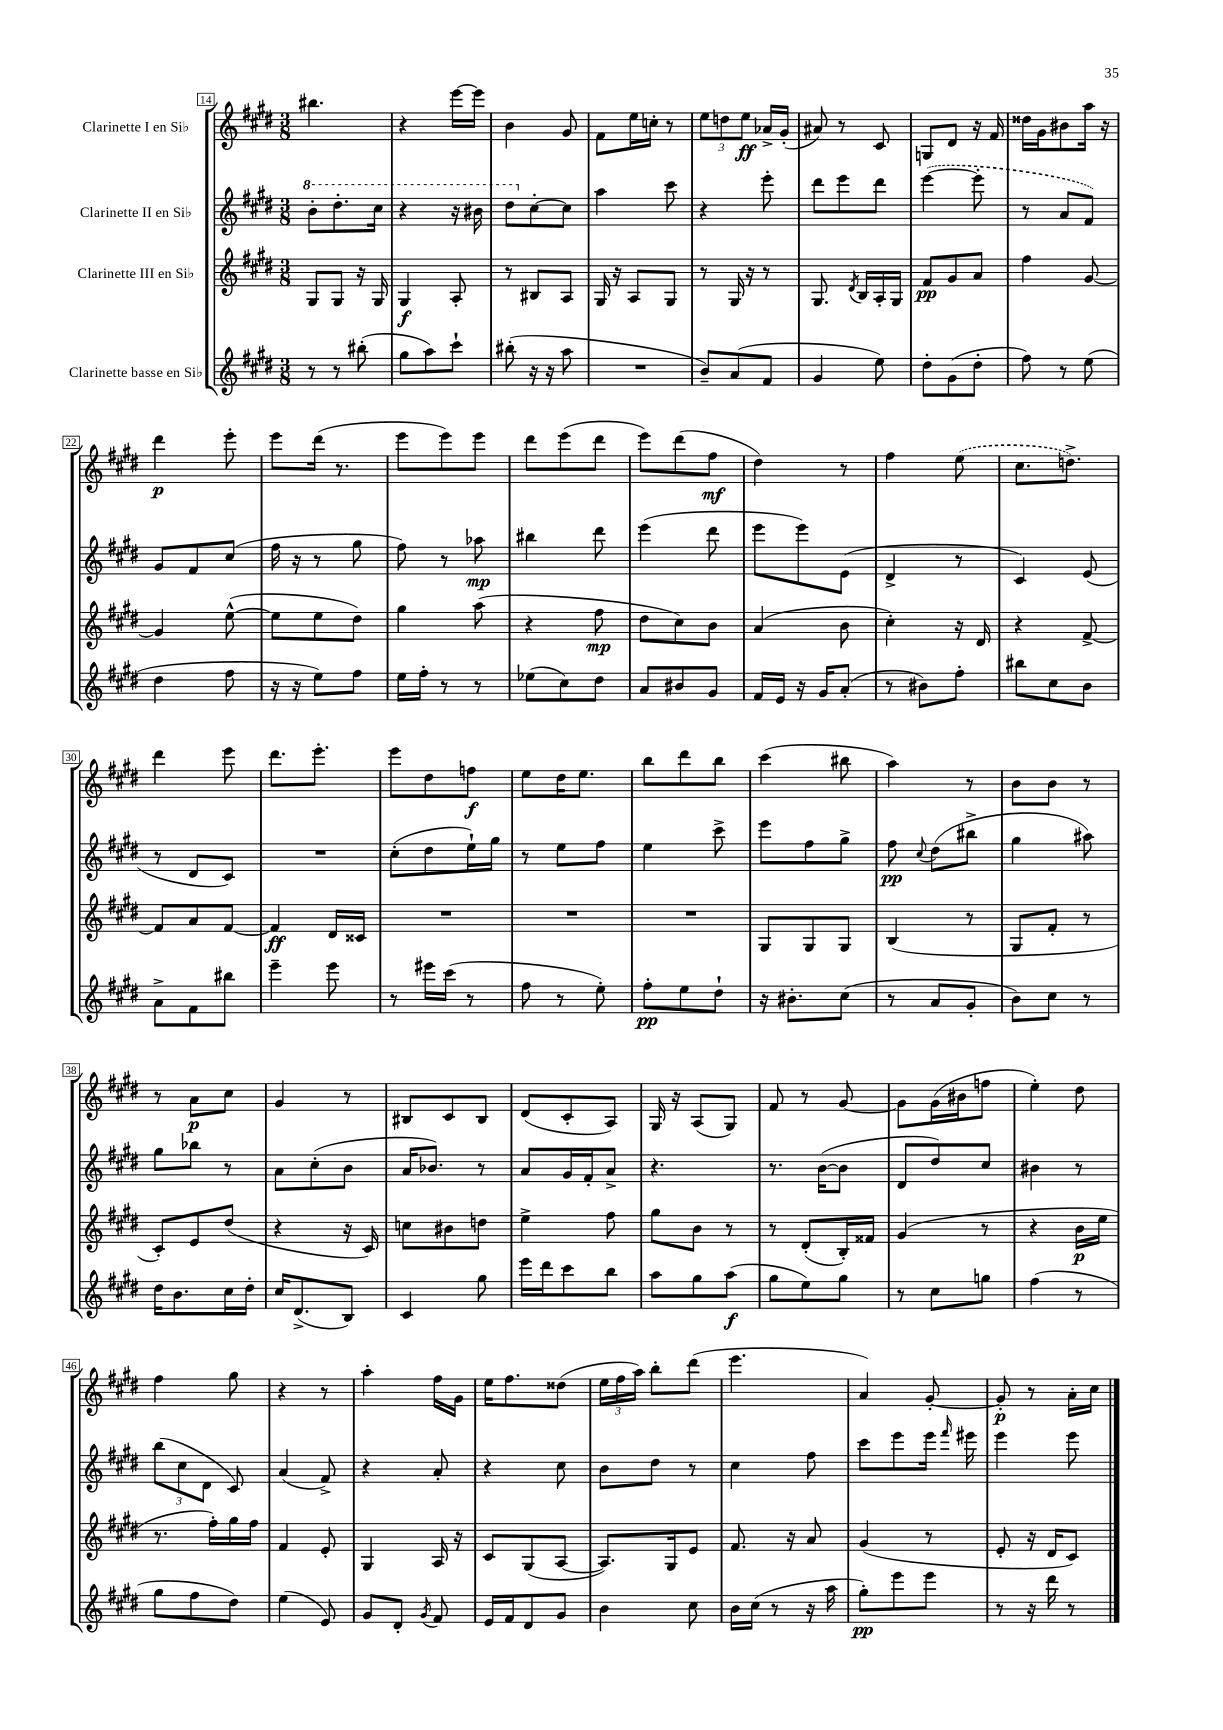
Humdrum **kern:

**kern	**kern	**kern	**kern
*staff4	*staff3	*staff2	*staff1
*clefG2	*clefG2	*clefG2	*clefG2
*k[f#c#g#d#]	*k[f#c#g#d#]	*k[f#c#g#d#]	*k[f#c#g#d#]
*M3/8	*M3/8	*M3/8	*M3/8
8r	8G#	8bb'	4.bb#
8r	8G#	8.ddd#'	.
(8bb#'	16r	.	.
.	16G#	16ccc#	.
=	=	=	=
8gg#	4G#	4r	4r
8aa)	.	.	.
8ccc#`	8A'	16r	[16eee
.	.	16bb#	16eee]
=	=	=	=
(8bb#'	8r	8ddd#	4b
16r	8B#	[8cc#'	.
16r	.	.	.
8aa	8A	8cc#]	8g#
=	=	=	=
4.r	16G#	4aa	8f#
.	16r	.	.
.	8A	.	16ee
.	.	.	16cc'
.	8G#	8ccc#	8r
=	=	=	=
8b~)	8r	4r	12ee
.	.	.	12dd
(8a	16G#	.	.
.	.	.	12ee
.	16r	.	.
8f#	8r	8eee'	16a-^
.	.	.	(16g#'
=	=	=	=
4g#	8.G#	8ddd#	8a#)
.	.	8eee	8r
.	8qd#	.	.
.	16B	.	.
8ee)	16A'	8ddd#	8c#
.	16G#	.	.
=	=	=	=
8dd#'	8f#	([4eee	8G
(8g#	8g#	.	8d#
8dd#'	8a	8eee']	16r
.	.	.	16f#
=	=	=	=
8ff#)	4ff#	8r	16dd##
.	.	.	16g#
8r	.	8a	8b#
(8ee	[8g#	8f#)	16aa
.	.	.	16r
=	=	=	=
4dd#	4g#]	8g#	4ddd#
.	.	8f#	.
8ff#	([8ee^^	(8cc#	8eee'
=	=	=	=
16r	8ee]	16ff#	8eee
16r	.	16r	.
8ee)	8ee	8r	(16ddd#
.	.	.	8.r
8ff#	8dd#)	8gg#	.
=	=	=	=
16ee	4gg#	8ff#)	8eee
16ff#'	.	.	.
8r	.	8r	8eee)
8r	(8aa	8aa-	8eee
=	=	=	=
(8ee-	4r	4bb#	8ddd#
8cc#)	.	.	(8eee
8dd#	8ff#	8ddd#	8ddd#
=	=	=	=
8a	8dd#	(4eee	8eee)
8b#	8cc#)	.	(8ddd#
8g#	8b	8ddd#	8ff#
=	=	=	=
16f#	(4a	8eee	4dd#)
16e	.	.	.
16r	.	8eee)	.
16g#	.	.	.
(8a'	8b	(8e	8r
=	=	=	=
8r	4cc#')	4d#^	4ff#
8b#)	.	.	.
8ff#'	16r	8r	(8ee
.	16d#	.	.
=	=	=	=
8bb#	4r	4c#)	8.cc#
8cc#	.	.	.
.	.	.	8.dd^)
8b	[8f#^	(8e	.
=	=	=	=
8a^	8f#]	8r	4ddd#
8f#	8a	8d#	.
8bb#	[8f#	8c#)	8eee
=	=	=	=
4eee~	4f#]	4.r	8.ddd#
.	.	.	8.eee'
8eee	16d#	.	.
.	16c##	.	.
=	=	=	=
8r	4.r	(8cc#'	8eee
16eee#	.	8dd#	8dd#
(16ccc#	.	.	.
8r	.	16ee`)	8ff
.	.	16gg#	.
=	=	=	=
8ff#	4.r	8r	8ee
8r	.	8ee	16dd#
.	.	.	8.ee
8ee')	.	8ff#	.
=	=	=	=
8ff#'	4.r	4ee	8bb
8ee	.	.	8ddd#
8dd#`	.	8ccc#^	8bb
=	=	=	=
16r	8G#	8eee	(4ccc#
8.b#'	.	.	.
.	8G#	8ff#	.
(8cc#	8G#	8gg#^	8bb#
=	=	=	=
8r	(4B	8ff#	4aa)
.	.	8qqcc#	.
8a	.	(8dd#	.
8g#'	8r	8bb#^	8r
=	=	=	=
8b)	8G#	4gg#	8b
8cc#	8f#'	.	8b
8r	8r	8aa#)	8r
=	=	=	=
16dd#	8c#')	8gg#	8r
8.b	.	.	.
.	8e	8bb-	8a
16cc#	(8dd#	8r	8cc#
16dd#'	.	.	.
=	=	=	=
16cc#	4r	8a	4g#
(8.d#^	.	.	.
.	.	(8cc#'	.
8B)	16r	8b	8r
.	16c#)	.	.
=	=	=	=
4c#	8cc	16a	8B#
.	.	8.b-)	.
.	8b#	.	8c#
8gg#	8dd	8r	8B#
=	=	=	=
16eee	4ee^	8a	(8d#
16ddd#	.	.	.
8ccc#	.	16g#	8c#'
.	.	16f#'	.
8bb	8ff#	8a^	8A)
=	=	=	=
8aa	8gg#	4.r	16G#
.	.	.	16r
8gg#	8b	.	(8A
(8aa	8r	.	8G#)
=	=	=	=
8gg#	8r	8.r	8f#
8ee)	(8d#'	.	8r
.	.	([16b	.
8gg#	16B')	8b]	[8g#
.	16f##	.	.
=	=	=	=
8r	(4g#	8d#	8g#]
8cc#	.	8dd#)	(16g#
.	.	.	16b#
8gg	8r	8cc#	8ff
=	=	=	=
(4ff#	4r	4b#	4ee')
8r	16b	8r	8dd#
.	16ee	.	.
=	=	=	=
8gg#	8.r	(12bb	4ff#
.	.	12cc#	.
8ff#	.	.	.
.	.	12d#	.
.	16ff#')	.	.
8dd#)	16gg#	8c#)	8gg#
.	16ff#	.	.
=	=	=	=
(4ee	4f#	(4a	4r
8e)	8e'	8f#^)	8r
=	=	=	=
8g#	4G#	4r	4aa'
8d#'	.	.	.
8qg#	.	.	.
8f#	16A	8a'	16ff#
.	16r	.	16g#
=	=	=	=
16e	8c#	4r	16ee
16f#	.	.	8.ff#
8d#	(8G#	.	.
8g#	[8A	8cc#	(8dd##
=	=	=	=
4b	8.A])	8b	24ee
.	.	.	24ff#
.	.	.	24aa)
.	.	8dd#	8bb'
.	16G#	.	.
8cc#	8e	8r	(8ddd#
=	=	=	=
16b	8.f#	4cc#	4.eee
(16cc#	.	.	.
8r	.	.	.
.	16r	.	.
16r	8a	8ff#	.
16aa	.	.	.
=	=	=	=
8gg#')	(4g#	8ccc#	4a)
8eee	.	8eee	.
8eee	8r	16eee	[8g#'
.	.	16qqfff#	.
.	.	16eee#	.
=	=	=	=
8r	8e'	4eee	8g#']
16r	16r	.	8r
16ddd#	16d#	.	.
8r	8c#)	8eee	16a'
.	.	.	16cc#
==	==	==	==
*-	*-	*-	*-
